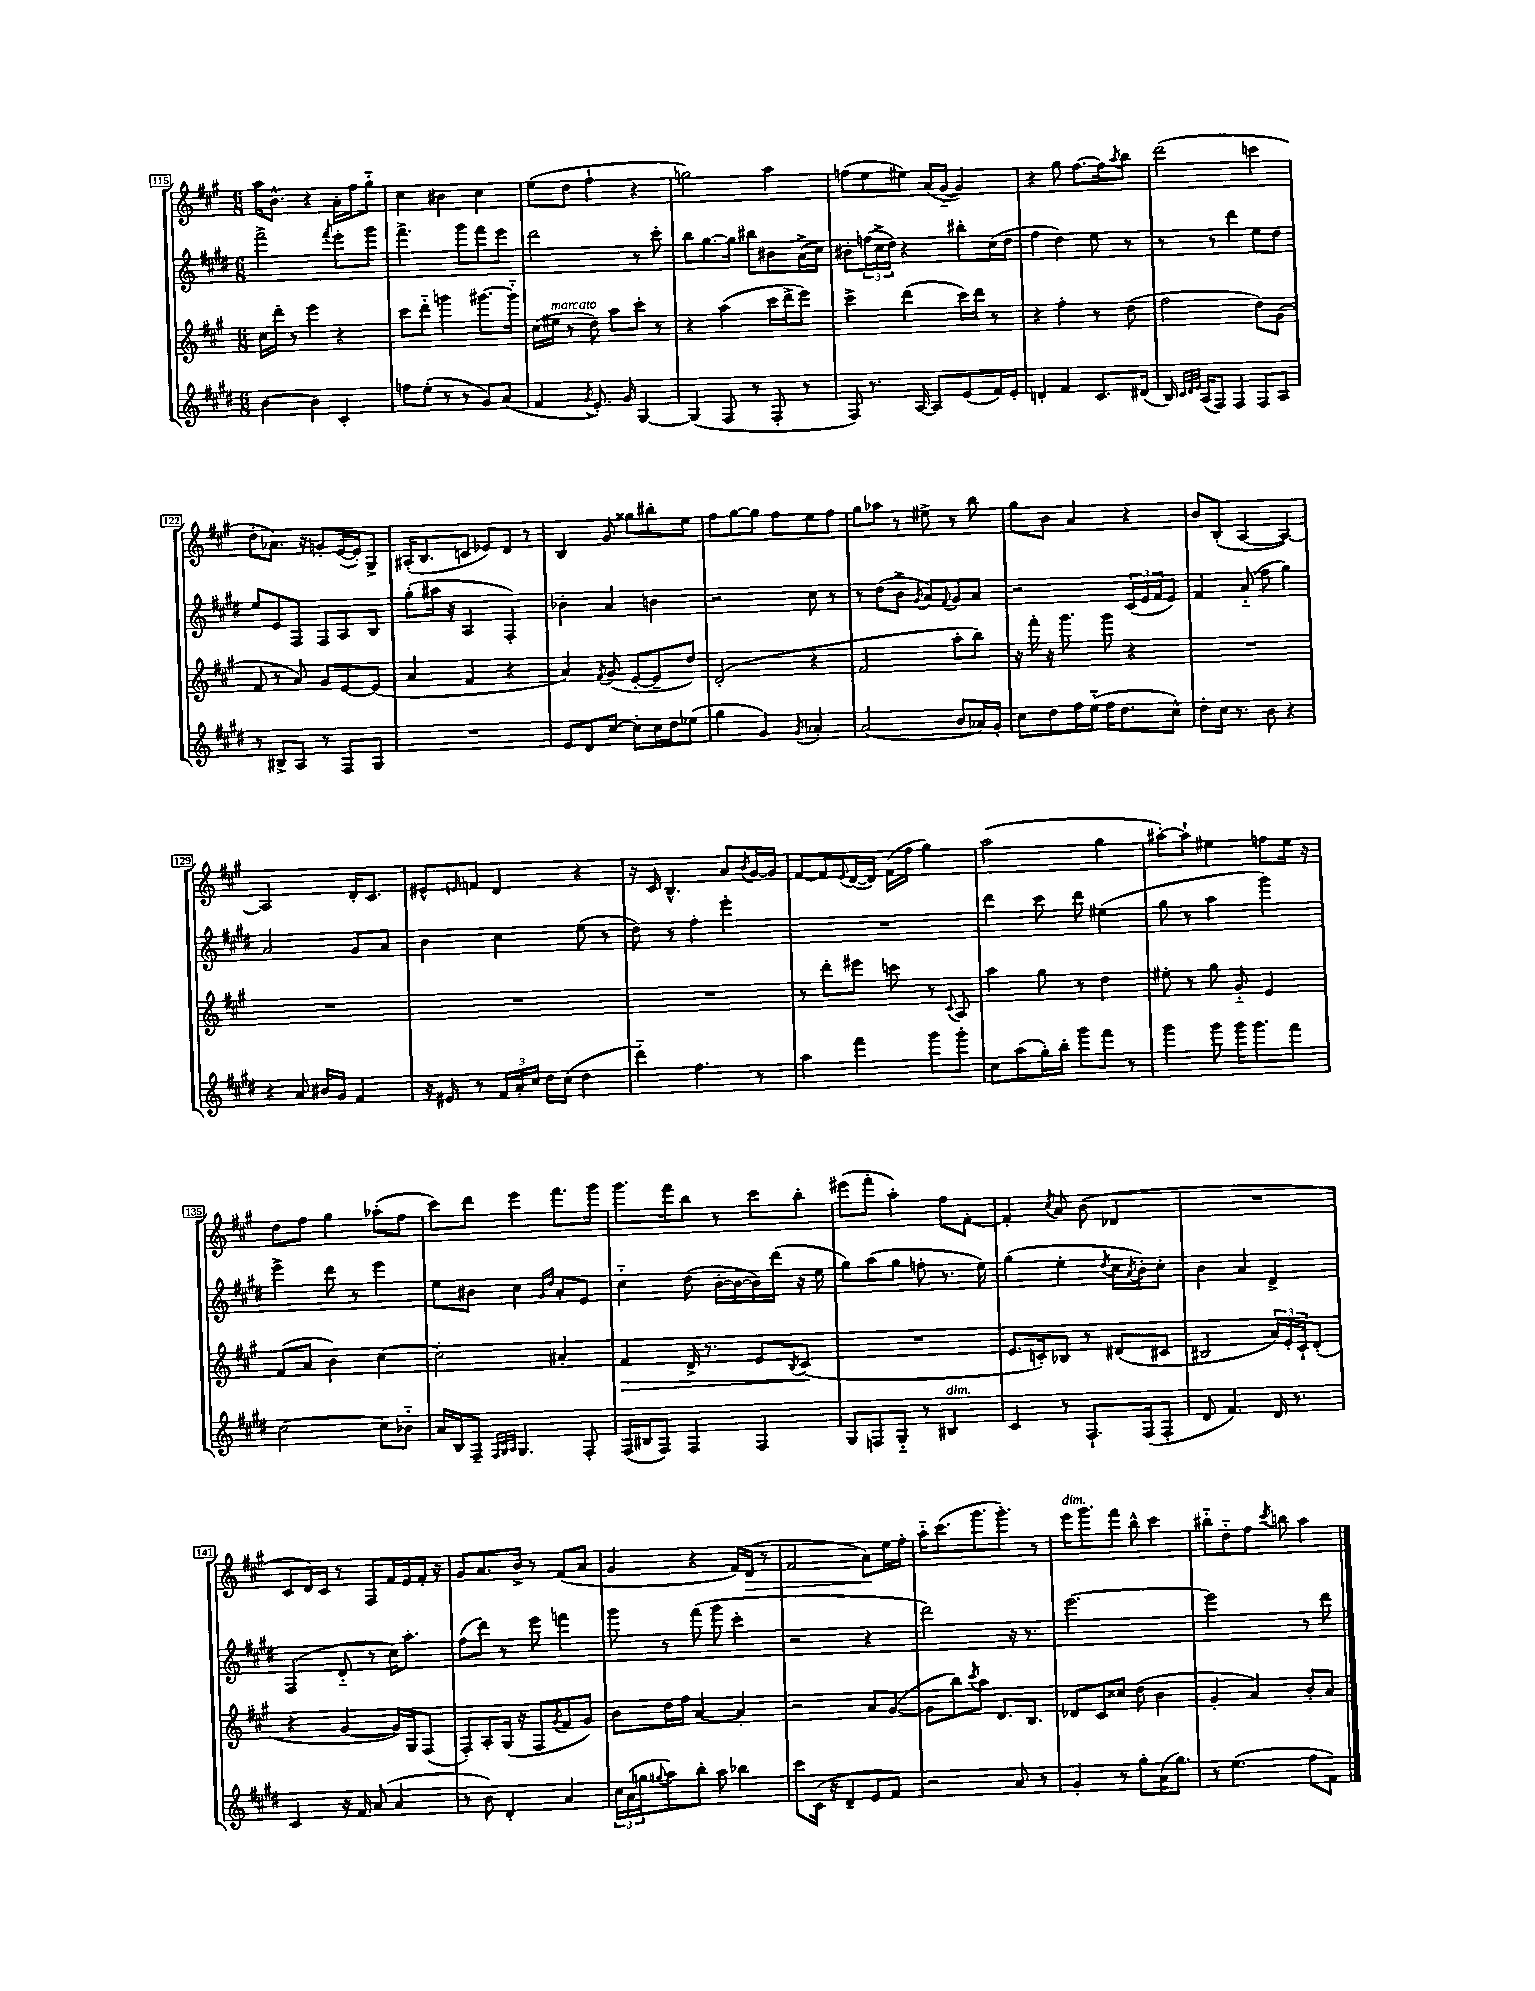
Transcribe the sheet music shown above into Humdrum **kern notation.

**kern	**kern	**dynam	**kern	**kern	**dynam
*part4	*part3	*part3	*part2	*part1	*part1
*staff4	*staff3	*staff3	*staff2	*staff1	*staff1
*clefG2	*clefG2	*	*clefG2	*clefG2	*
*k[f#c#g#d#]	*k[f#c#g#]	*	*k[f#c#g#d#]	*k[f#c#g#]	*
*M6/8	*M6/8	*	*M6/8	*M6/8	*
=115	=115	=115	=115	=115	=115
[4b\	16cc#\LL	.	2fff#^\	16aa\KL	.
.	16ddd'\JJ	.	.	8.b^^\J	.
.	8r	.	.	.	.
4b\]	4eee\	.	.	4r	.
.	.	.	8qfff#/	.	.
4c#'/	4r	.	8eee'\L	16a'\LL	.
.	.	.	.	16ff#\J	.
.	.	.	8ggg#\J	8gg#\J	.
=116	=116	=116	=116	=116	=116
8ffn\L	8ccc#\L	.	4.fff#^\	4cc#\	.
(8ee'\J	8ddd\J	.	.	.	.
8r	4gggn\	.	.	4b#X\	.
8r	.	.	8ggg#\L	.	.
8g#/L)	[8.ggg#X\L	.	8fff#\	4cc#\	.
(8a/J	.	.	8eee\J	.	.
.	16ggg#\Jk]	.	.	.	.
=117	=117	=117	=117	=117	=117
4f#/	(16cc#\LL	.	2ddd#\	(8ee\L	.
!	!LO:TX:a:i:t=marcato	!	!	!	!
.	16ee#X\JJ	.	.	.	.
.	8r	.	.	8dd\J	.
8qg#/	.	.	.	.	.
8.e'/)	8dd\)	.	.	4ff#`\	.
.	8aa\L	.	.	.	.
16g#/	.	.	.	.	.
[4G#/	8ccc#'\J	.	8r	4r	.
.	8r	.	8ccc#'\	.	.
=118	=118	=118	=118	=118	=118
(4G#/]	4r	.	8bb\L	2ggn\)	.
.	.	.	[8.gg#\	.	.
8F#/	(4aa\	.	.	.	.
.	.	.	16gg#\Jk]	.	.
8r	.	.	8bb#X\L	.	.
8F#'/	16ccc#\LL	.	8b#X\	4aa\	.
.	16ddd^\J	.	.	.	.
8r	8eee\J)	.	(16a^\L	.	.
.	.	.	16cc#\JJ)	.	.
=119	=119	=119	=119	=119	=119
8F#/)	4ccc#^\	.	8b#X'\L	(8ffn\L	.
8.r	.	.	(24ffn\L	8ee\	.
.	.	.	24cc#^\	.	.
.	.	.	24dd#\JJ)	.	.
.	(4ddd\	.	4r	8ee#X\J)	.
[16A/	.	.	.	.	.
8A/L]	.	.	.	(16a/LL	.
.	.	.	.	[16g#/JJ	.
(8e/	16ccc#\LL)	.	8bb#X'\L	4g#/])	.
.	16ddd\JJ	.	.	.	.
16f#/L)	8r	.	(16cc#\L	.	.
16e'/JJ	.	.	16dd#\JJ	.	.
=120	=120	=120	=120	=120	=120
4dn'/	4r	.	4ff#\	4r	.
4f#/	4ff#'\	.	4dd#\)	8gg#\	.
.	.	.	.	[8.ff#\L	.
8.c#/L	8r	.	8ee\	.	.
.	.	.	.	16ff#\k]	.
.	.	.	.	8qaa/	.
.	(8dd\	.	8r	8bb\J	.
(16d#X/Jk	.	.	.	.	.
=121	=121	=121	=121	=121	=121
16B/)	2ff#\	.	8r	(2ddd\	.
32qqc#/LLL	.	.	.	.	.
32qqd#/	.	.	.	.	.
32qqe/JJJ	.	.	.	.	.
(16A/KL	.	.	.	.	.
8F#/J)	.	.	8r	.	.
4F#/	.	.	4ddd#\	.	.
8F#/L	8dd\L)	.	8ee\L	4cccn\	.
8A/J	(8g#\J	.	8dd#\J	.	.
!!LO:LB:g=z
=122	=122	=122	=122	=122	=122
8r	8f#/	.	8ee/L	8dd'\L	.
8B#X^/L	8r	.	8e/	8.a-X\J)	.
8A/J	8a/)	.	8F#/J	.	.
.	.	.	.	16r	.
8r	8g#/L	.	8F#/L	8gn'/L	.
8F#/L	[8e/	.	8A/	([16e/L	.
.	.	.	.	16e'/J])	.
8G#/J	(8e/J]	.	8B/J	8G#^/J	.
=123	=123	=123	=123	=123	=123
2.r	4a/	.	(8gg#'\L	(16A#X'/KL	.
.	.	.	.	8.B/	.
.	.	.	16aa#X\Jk	.	.
.	.	.	16r	.	.
.	4f#/	.	4A/	8cn/J	.
.	.	.	.	8e-X/L)	.
.	4r	.	4F#'/)	8d/J	.
.	.	.	.	8r	.
=124	=124	=124	=124	=124	=124
8e/L	4a/)	.	4b-X'\	4B/	.
8d#/	.	.	.	.	.
.	8qf#/	.	.	.	.
[8cc#/J	(8g#/	.	4a/	8g#/	.
8cc#'\L]	[8e'/L	.	.	8gg##X\L	.
16cc#\L	8e~/]	.	4bn\	8bb#X'\	.
16dd#\J	.	.	.	.	.
(8ee-X\J	8dd/J)	.	.	8ee\J	.
=125	=125	=125	=125	=125	=125
4gg#\	(2d'/	.	2r	8ff#\L	.
.	.	.	.	[8gg#\	.
4g#/)	.	.	.	8gg#\J]	.
.	.	.	.	8ff#\L	.
8qg#/	.	.	.	.	.
4a-X'/	4r	.	8cc#\	8ee\	.
.	.	.	8r	8ff#\J	.
=126	=126	=126	=126	=126	=126
(2a/	2f#/	.	8r	8gg#\L	.
.	.	.	(8dd#\L	8aa-X\J	.
.	.	.	8b^\J	8r	.
.	.	.	8qg#/	.	.
.	.	.	8a/L)	8ee#X^\	.
.	.	.	8qqf#/	.	.
8b/L	8aa'\L	.	8g#/	8r	.
16a-X/L)	8bb\J)	.	8a/J	8bb\	.
16g#'/JJ	.	.	.	.	.
=127	=127	=127	=127	=127	=127
8cc#\L	16r	.	2r	8gg#\L	.
.	16fff#'\	.	.	.	.
8dd#\	16r	.	.	8b\J	.
.	8.ggg#\	.	.	.	.
16ff#\L	.	.	.	4a/	.
(16ee\JJ	.	.	.	.	.
16ff#\KL	8ggg#\	.	.	.	.
8.dd#\	.	.	.	.	.
.	4r	.	(24c#/LL	4r	.
.	.	.	24e/	.	.
.	.	.	24f#/J	.	.
8cc#^^\J)	.	.	8e/J)	.	.
=128	=128	=128	=128	=128	=128
8dd#'\L	2.r	.	4f#/	8b/L	.
16cc#\Jk	.	.	.	(8B'/J	.
8.r	.	.	.	.	.
.	.	.	(8a/	[4A/	.
8b\	.	.	8ff#\	.	.
4r	.	.	4gg#\)	4A/_)	.
!!LO:LB:g=z
=129	=129	=129	=129	=129	=129
4r	2.r	.	2a/	2A/]	.
8a/	.	.	.	.	.
16b#X/LL	.	.	.	.	.
16g#/JJ	.	.	.	.	.
4f#/	.	.	8g#/L	16d'/KL	.
.	.	.	.	8.c#/J	.
.	.	.	8a/J	.	.
=130	=130	=130	=130	=130	=130
16r	2.r	.	4b\	8e#X^^/L	.
16e#X/	.	.	.	.	.
.	.	.	.	16qqen/	.
8r	.	.	.	8fn/J	.
24f#/LL	.	.	4cc#\	4d/	.
24a'/	.	.	.	.	.
24cc#/JJ	.	.	.	.	.
16dd#\LL	.	.	.	.	.
(16cc#\JJ	.	.	.	.	.
4dd#\	.	.	(8ee\	4r	.
.	.	.	8r	.	.
=131	=131	=131	=131	=131	=131
4ddd#\)	2.r	.	8dd#\)	16r	.
.	.	.	.	16c#/	.
.	.	.	8r	4.B^^/	.
4.ff#\	.	.	4ff#'\	.	.
.	.	.	4eee'\	8a/L	.
.	.	.	.	8qb/	.
8r	.	.	.	[16g#/L	.
.	.	.	.	16g#/JJ]	.
=132	=132	=132	=132	=132	=132
4aa\	8r	.	2.r	[8f#/L	.
.	8ddd'\L	.	.	8f#/]	.
.	.	.	.	8qqe/	.
4fff#\	8eee#X\J	.	.	([16d/L	.
.	.	.	.	16d/JJ])	.
.	8cccn\	.	.	(16f#\LL	.
.	.	.	.	16ff#\JJ	.
8ggg#\L	8r	.	.	4gg#\)	.
.	8qqc#/	.	.	.	.
8ggg#'\J	8A/	.	.	.	.
=133	=133	=133	=133	=133	=133
8cc#\L	4aa\	.	4ddd#\	(2aa\	.
(8aa\	.	.	.	.	.
16gg#'\L)	8gg#\	.	8ccc#\	.	.
16bb'\JJ	.	.	.	.	.
8ggg#\L	8r	.	8ddd#\	.	.
8fff#\J	4dd\	.	(4ee#X\	4gg#\	.
8r	.	.	.	.	.
=134	=134	=134	=134	=134	=134
4ggg#\	8ee#X'\	.	8gg#\	[8aa#X'\L)	.
.	8r	.	8r	8aa#`\J]	.
8ggg#\	8gg#\	.	4aa\	4ee#X\	.
16ggg#\KL	8g#/	.	.	.	.
8.ggg#\	.	.	.	.	.
.	4e/	.	4ggg#\)	8ffn\L	.
8fff#\J	.	.	.	16ee#\Jk	.
.	.	.	.	16r	.
!!LO:LB:g=z
=135	=135	=135	=135	=135	=135
[2cc#\	(8f#/L	.	4eee^\	8dd\L	.
.	8a/J	.	.	8ff#\J	.
.	4b\)	.	8ddd#\	4gg#\	.
.	.	.	8r	.	.
8cc#\L]	[4cc#\	.	4eee\	(8aa-X'\L	.
8b-X\J	.	.	.	8ff#\J	.
=136	=136	=136	=136	=136	=136
16a/LL	2cc#'\]	.	8ee\L	8ccc#\L)	.
16B/J	.	.	.	.	.
8F#~/J	.	.	8b#X\J	8ddd\J	.
32qqF#/LLL	.	.	.	.	.
32qqG#/	.	.	.	.	.
32qqA/JJJ	.	.	.	.	.
4.G#/	.	.	4cc#\	4eee\	.
.	.	.	16qqg#/LL	.	.
.	.	.	16qqdd#/JJ	.	.
.	4a#X'/	.	8a'/L	8.fff#\L	.
8F#'/	.	.	8e/J	.	.
.	.	.	.	16ggg#\Jk	.
=137	=137	=137	=137	=137	=137
!	!	!LO:HP:b	!	!	!
(16F#/LL	4f#/	>	4cc#\	8.ggg#\L	.
16B#X/J	.	.	.	.	.
8F#/J)	.	.	.	.	.
.	.	.	.	16fff#\k	.
4F#/	16d^/	.	(8dd#\	8bb\J	.
.	8.r	.	.	.	.
.	.	.	[16b'\LL	8r	.
.	.	.	16b\_	.	.
4F#/	8e/L	.	16b\])	8ccc#\L	.
.	.	.	(16ddd#\JJ	.	.
.	8qB/	.	.	.	.
.	(8c#/J	.	16r	8bb'\J	.
.	.	.	16ee\	.	.
.	.	]	.	.	.
=138	=138	=138	=138	=138	=138
8G#/L	2.r	.	8gg#\L)	(8eee#X\L	.
8Fn/	.	.	(8aa\	8fff#'\J	.
8G#/J	.	.	8gg#\J	4aa'\)	.
8r	.	.	8ffn'\	.	.
!LO:TX:a:i:t=dim.	!	!	!	!	!
4B#X/	.	.	8.r	8ff#\L	.
.	.	.	.	[8f#'\J	.
.	.	.	16ee\)	.	.
=139	=139	=139	=139	=139	=139
4c#/	8.e/L	.	(4gg#\	4f#'/]	.
.	16cn'/k)	.	.	.	.
.	.	.	.	8qcc#/	.
8r	8B-X/J	.	4ee'\	8a/	.
8.F#`/L	8r	.	.	(8b\	.
.	.	.	8qdd#/	.	.
.	(8d#X/L	.	16cc#\LL	4d-X/	.
.	.	.	8qa/	.	.
(16F#/k	.	.	16b'\J)	.	.
8F#'/J	8c#X/J	.	8cc#'\J	.	.
=140	=140	=140	=140	=140	=140
8d#/	2B#X/	.	4b\	2.r	.
4.f#/)	.	.	.	.	.
.	.	.	4a/	.	.
16d#/	24a/LL)	.	4d#^/	.	.
.	24e'/	.	.	.	.
8.r	.	.	.	.	.
.	24c#`/J	.	.	.	.
.	(8d'/J	.	.	.	.
!!LO:LB:g=z
=141	=141	=141	=141	=141	=141
4c#/	4r	.	(4F#/	8c#/L	.
.	.	.	.	16d/L)	.
.	.	.	.	16c#/JJ	.
16r	[4g#/	.	8d#/	8r	.
16f#/	.	.	.	.	.
(8a/	.	.	8r	8F#/L	.
4a/	16g#/LL])	.	16cc#\KL)	16f#/L	.
.	16G#/J	.	8.aa'\J	16e/	.
.	(8F#/J	.	.	16f#'/JJ	.
.	.	.	.	16r	.
=142	=142	=142	=142	=142	=142
8r	8F#'/L)	.	(8ff#\L	8g#/L	.
8b\)	8A'/	.	8ddd#\J)	8.a/	.
4d#'/	(16G#/Jk	.	8r	.	.
.	16r	.	.	16b^/Jk	.
.	8F#/L	.	8eee\	8r	.
.	8qg#/	.	.	.	.
4a/	8f#/	.	4fffn\	(8f#/L	.
.	8g#/J)	.	.	8a/J	.
=143	=143	=143	=143	=143	=143
24cc#\LL	8b\L	.	8ggg#\	4g#/	.
(24a\	.	.	.	.	.
24ggn\J	.	.	.	.	.
8qqgg#X/	.	.	.	.	.
8aa\)	16dd\L	.	8r	.	.
.	16ff#\JJ	.	.	.	.
8bb'\J	[4a/	.	(8fff#\	4r	.
8aa\	.	.	8ggg#\	.	.
4bb-X\	4a'/]	.	4ccc#'\	16f#/LL)	.
!	!	!	!	!	!LO:HP:b
.	.	.	.	(16d/JJ	>
.	.	.	.	8r	.
=144	=144	=144	=144	=144	=144
8ccc#\L	2r	.	2r	2f#/	.
(16c#\Jk	.	.	.	.	.
16r	.	.	.	.	.
4d#~/	.	.	.	.	.
8e/L	8a/L	.	4r	8a\L)	.
8f#/J)	([8g#/J	.	.	16ee\L	]
.	.	.	.	16ff#'\JJ	.
=145	=145	=145	=145	=145	=145
2r	8g#\L]	.	2ddd#\)	16aa\KL	.
.	.	.	.	(8.ccc#\	.
.	8bb\)	.	.	.	.
.	8qccc#/	.	.	.	.
.	8aa\J	.	.	8.ggg#\	.
.	8.d/L	.	.	.	.
.	.	.	.	8.ggg#'\J)	.
8a/	.	.	16r	.	.
.	8.B/J	.	8.r	.	.
8r	.	.	.	8r	.
=146	=146	=146	=146	=146	=146
!	!	!	!	!LO:TX:a:i:t=dim.	!
4g#'/	8d-X/L	.	[2.eee\	16eee\KL	.
.	.	.	.	8.ggg#\	.
.	8c#/	.	.	.	.
8r	8cc##X/J	.	.	8fff#\J	.
8gg#'\L	(8dd\	.	.	8bb^^\	.
(16a\K	4b\	.	.	4ccc#\	.
8.gg#\J)	.	.	.	.	.
=147	=147	=147	=147	=147	=147
8r	4g#'/	.	2eee\]	8bb#X\L	.
(4.ee\	.	.	.	8dd\	.
.	4a/)	.	.	8ff#\J	.
.	.	.	.	8qccc#/	.
.	.	.	.	8bbn\	.
8ff#\L	8b'/L	.	8r	4aa\	.
8f#\J)	8a/J	.	8ddd#\	.	.
==	==	==	==	==	==
*-	*-	*-	*-	*-	*-
